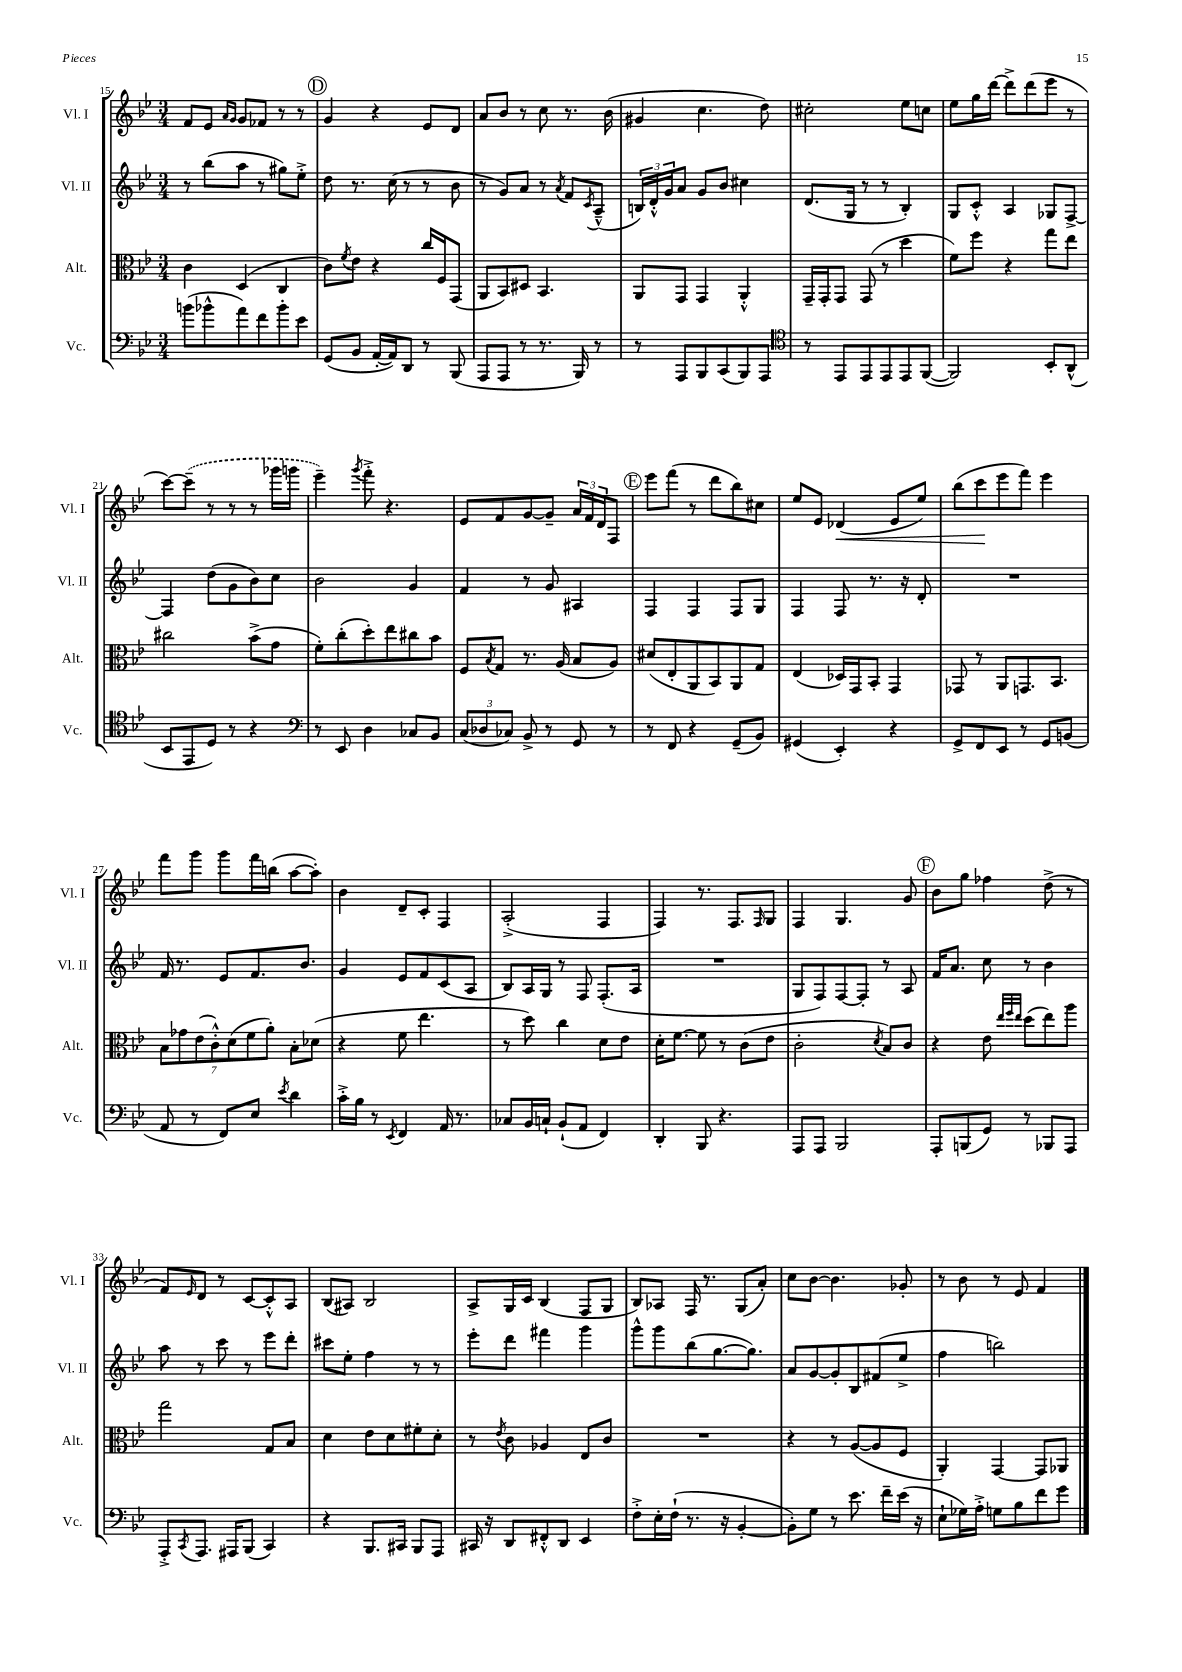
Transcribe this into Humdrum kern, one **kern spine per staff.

**kern	**kern	**kern	**kern	**dynam
*part4	*part3	*part2	*part1	*part1
*staff4	*staff3	*staff2	*staff1	*staff1
*I"Vc.	*I"Alt.	*I"Vl. II	*I"Vl. I	*
*I'Vc.	*I'Alt.	*I'Vl. II	*I'Vl. I	*
*clefF4	*clefC3	*clefG2	*clefG2	*
*k[b-e-]	*k[b-e-]	*k[b-e-]	*k[b-e-]	*
*M3/4	*M3/4	*M3/4	*M3/4	*
=15	=15	=15	=15	=15
(8bn\L	4c\	8r	8f/L	.
8b-X^^\	.	(8bb-\L	8e-/J	.
.	.	.	16qqa/LL	.
.	.	.	16qqg/JJ	.
8a\)	(4D/	8aa\J	8g/L	.
8f\	.	8r	8f-X/J	.
8b-'\	4C/	8gg#X\L)	8r	.
8e-\J	.	8ee-'^\J	8r	.
!!LO:REH:place=s1:t=D
=16	=16	=16	=16	=16
(8GG/L	8c\L)	8dd\	4g/	.
.	8qf/	.	.	.
8BB-/J	8e-\J	8.r	.	.
[16AA'/LL	4r	.	4r	.
16AA/J])	.	(16cc\	.	.
8DD/J	.	8r	.	.
8r	16cc/LL	8r	8e-/L	.
.	16F/J	.	.	.
(8BBB-/	(8GG/J	8b-\	8d/J	.
=17	=17	=17	=17	=17
8AAA/L	8AA/L	8r	8a/L	.
8AAA/J	8BB-/)	8g/L)	8b-/J	.
8r	8D#X/J	8a/J	8r	.
8.r	4.BB-/	8r	8cc\	.
.	.	8qa/	.	.
.	.	8f/L	8.r	.
16BBB-/)	.	.	.	.
.	.	8qc/	.	.
8r	.	(8A~^^/J	.	.
.	.	.	(16b-\	.
=18	=18	=18	=18	=18
8r	8AA/L	24Bn/LL)	4g#X/	.
.	.	24d'^^/	.	.
.	.	24g/J	.	.
8AAA/L	8GG/J	8a/J	.	.
8BBB-/	4GG/	8g/L	4.cc\	.
(8CC/	.	8b-/J	.	.
8BBB-/)	4AA'^^/	4cc#X\	.	.
8AAA/J	.	.	8dd\)	.
=19	=19	=19	=19	=19
*clefC4	*	*	*	*
8r	16GG~/LL	(8.d/L	2cc#X'\	.
.	16GG'/J	.	.	.
8EE-/L	8GG/J	.	.	.
.	.	16G/Jk	.	.
8EE-/	(8GG/	8r	.	.
8EE-/	8r	8r	.	.
8EE-/	4dd\	4B-'/)	8ee-\L	.
([8FF/J	.	.	8ccn\J	.
=20	=20	=20	=20	=20
2FF/])	8f\L)	8G/L	8ee-\L	.
.	8ff\J	8c'^^/J	16gg\L	.
.	.	.	[16ddd\JJ	.
.	4r	4A/	8ddd^\L]	.
.	.	.	(8ddd\	.
8BB-'/L	8gg\L	8G-X/L	8eee-\J	.
(8AA^^/J	8ee-\J	[8F^/J	8r	.
!!LO:LB:g=z
=21	=21	=21	=21	=21
8BB-/L	2cc#X\	4F/]	[8ccc\L)	.
8EE-/	.	.	(8ccc~\J]	.
8D/J)	.	(8dd\L	8r	.
8r	.	8g\	8r	.
4r	(8b-^\L	8b-\)	8r	.
.	8g\J	8cc\J	16ggg-X\LL	.
.	.	.	16gggn\JJ	.
=22	=22	=22	=22	=22
*clefF4	*	*	*	*
8r	8f'\L)	2b-\	4eee-~\)	.
8EE-/	(8cc'\	.	.	.
.	.	.	8qggg/	.
4D\	8dd'\)	.	8fff'^\	.
.	8ee-\	.	4.r	.
8C-X/L	8cc#X\	4g/	.	.
8BB-/J	8b-\J	.	.	.
=23	=23	=23	=23	=23
(12C/L	8F/L	4f/	8e-/L	.
12D-X/	.	.	.	.
.	8qB-/	.	.	.
.	8G/J	.	8f/	.
12C-X/J)	.	.	.	.
8BB-^/	8.r	8r	[8g/	.
8r	.	8g/	8g~/J]	.
.	(16A/	.	.	.
8GG/	8B-/L	4A#X/	24a/LL	.
.	.	.	24f/	.
.	.	.	24d/J	.
8r	8A/J)	.	8F/J	.
!!LO:REH:place=s1:t=E
=24	=24	=24	=24	=24
8r	(8d#X/L	4F/	8eee-\L	.
8FF/	8E-'/	.	(8fff\J	.
4r	8AA/	4F/	8r	.
.	8BB-/)	.	8ddd\L	.
(8GG~/L	8AA/	8F/L	8bb-\)	.
8BB-/J)	8G/J	8G/J	8cc#X\J	.
=25	=25	=25	=25	=25
(4GG#X/	(4E-/	4F/	8ee-/L	.
.	.	.	8e-/J	.
!	!	!	!	!LO:HP:b
4EE-'/)	16D-X/LL)	8F/	(4d-X/	<
.	16GG/J	.	.	.
.	8BB-'/J	8.r	.	.
4r	4GG/	.	8e-/L	.
.	.	16r	.	.
.	.	8d'/	8ee-/J)	.
=26	=26	=26	=26	=26
8GG^/L	8GG-X/	2.r	(8bb-\L	.
8FF/	8r	.	8ccc\	.
8EE-/J	8AA/L	.	8eee-\	[
8r	8.GGn/	.	8fff\J)	.
8GG/L	.	.	4eee-\	.
.	8.BB-/J	.	.	.
(8BBn/J	.	.	.	.
!!LO:LB:g=z
=27	=27	=27	=27	=27
8AA/	14B-\L	16f/	8fff\L	.
.	.	8.r	.	.
.	14g-X\	.	.	.
8r	.	.	8ggg\J	.
.	(14e-\	.	.	.
.	14c'^^\)	.	.	.
8FF/L)	.	8e-/L	8ggg\L	.
.	(14d\	.	.	.
.	14f\	.	.	.
8E-/J	.	8.f/	16fff\L	.
.	14a'\J)	.	.	.
.	.	.	(16bbn\JJ	.
8qe-/	.	.	.	.
4d\	8B-'\L	.	[8aa\L	.
.	.	8.b-/J	.	.
.	(8d-X\J	.	8aa'\J])	.
=28	=28	=28	=28	=28
16c'^\LL	4r	4g/	4b-\	.
16B-\JJ	.	.	.	.
8r	.	.	.	.
8qEE-/	.	.	.	.
4FF/	8f\	8e-/L	8d~/L	.
.	4.ee-\	8f/	8c'/J	.
16AA/	.	(8c/	4F/	.
8.r	.	.	.	.
.	.	8A/J	.	.
=29	=29	=29	=29	=29
8C-X/L	8r	8B-/L)	(2A'^/	.
16BB-/L	8dd\)	16A/L	.	.
16Cn`/JJ	.	16G/JJ	.	.
(8BB-`/L	4cc\	8r	.	.
8AA/J	.	8F/	.	.
4FF/)	8d\L	(8.F'/L	4F/	.
.	8e-\J	.	.	.
.	.	16A/Jk	.	.
=30	=30	=30	=30	=30
4DD'/	16d'\KL	2.r	4F/)	.
.	[8.f\J	.	.	.
8BBB-/	8f\]	.	8.r	.
4.r	8r	.	.	.
.	.	.	8.F/L	.
.	(8c\L	.	.	.
.	.	.	16qqF/	.
.	8e-\J	.	8G/J	.
=31	=31	=31	=31	=31
8AAA/L	2c'\	8G/L	4F/	.
8AAA/J	.	8F/)	.	.
2BBB-/	.	[8F/	4.G/	.
.	.	8F'/J]	.	.
.	8qd/	.	.	.
.	8B-/L)	8r	.	.
.	8c/J	8A/	8g/	.
!!LO:REH:place=s1:t=F
=32	=32	=32	=32	=32
8AAA'/L	4r	16f/KL	8b-\L	.
.	.	8.a/J	.	.
(8BBBn/	.	.	8gg\J	.
8GG/J)	8e-\	8cc\	4ff-X\	.
.	32qqee-/LLL	.	.	.
.	32qqff/	.	.	.
.	32qqee-/JJJ	.	.	.
8r	(8dd\L	8r	.	.
8BBB-X/L	8ee-\)	4b-\	(8dd^\	.
8AAA/J	8aa\J	.	8r	.
!!LO:LB:g=z
=33	=33	=33	=33	=33
8AAA'^/L	2gg\	8aa\	8f/L)	.
8qCC/	.	.	16qqe-/	.
8.AAA/J	.	8r	8d/J	.
.	.	8ccc\	8r	.
16AAA#X/KL	.	.	.	.
(8BBB-/J	.	8r	[8c/L	.
4CC/)	8G/L	8eee-\L	8c'^^/]	.
.	8B-/J	8ddd'\J	8A/J	.
=34	=34	=34	=34	=34
4r	4d\	8ccc#X\L	(8B-/L	.
.	.	8ee-'\J	8A#X/J)	.
8.BBB-/L	8e-\L	4ff\	2B-/	.
.	8d\	.	.	.
16CC#X/Jk	.	.	.	.
8BBB-/L	8f#X'\	8r	.	.
8AAA/J	8d'\J	8r	.	.
=35	=35	=35	=35	=35
16CC#X/	8r	8eee-'\L	8A^/L	.
16r	.	.	.	.
.	8qe-/	.	.	.
8DD/L	8c\	8ddd\J	16G/L	.
.	.	.	16c/JJ	.
8FF#X'^^/	4A-X/	4fff#X\	(4B-/	.
8DD/J	.	.	.	.
4EE-/	8E-/L	4ggg\	8F/L	.
.	8c/J	.	8G/J	.
=36	=36	=36	=36	=36
8F'^\L	2.r	8ggg^^\L	8B-/L)	.
16E-'\L	.	8ggg\	8A-X/J	.
(16F`\JJ	.	.	.	.
8.r	.	(8bb-\	16F/	.
.	.	.	8.r	.
.	.	[8.gg\	.	.
16r	.	.	.	.
[4BB-'/	.	.	(8G/L	.
.	.	8.gg\J])	.	.
.	.	.	8a'/J)	.
=37	=37	=37	=37	=37
8BB-'\L])	4r	8a/L	8cc\L	.
8G\J	.	[8g/	[8b-\J	.
8r	8r	8g'/]	4.b-\]	.
8.e-\	([8A/L	8B-/	.	.
.	8A/]	(8f#X/	.	.
16f~\LL	.	.	.	.
(16e-\JJ	8F/J	8ee-^/J	8g-X'/	.
16r	.	.	.	.
=38	=38	=38	=38	=38
8E-`\L	4AA'/)	4ff\	8r	.
16G-X\L)	.	.	8b-\	.
16A'^\JJ	.	.	.	.
8Gn\L	[4GG/	2bbn\)	8r	.
8B-\	.	.	8e-/	.
8f\	8GG/L]	.	4f/	.
8g\J	8AA-X/J	.	.	.
==	==	==	==	==
*-	*-	*-	*-	*-
